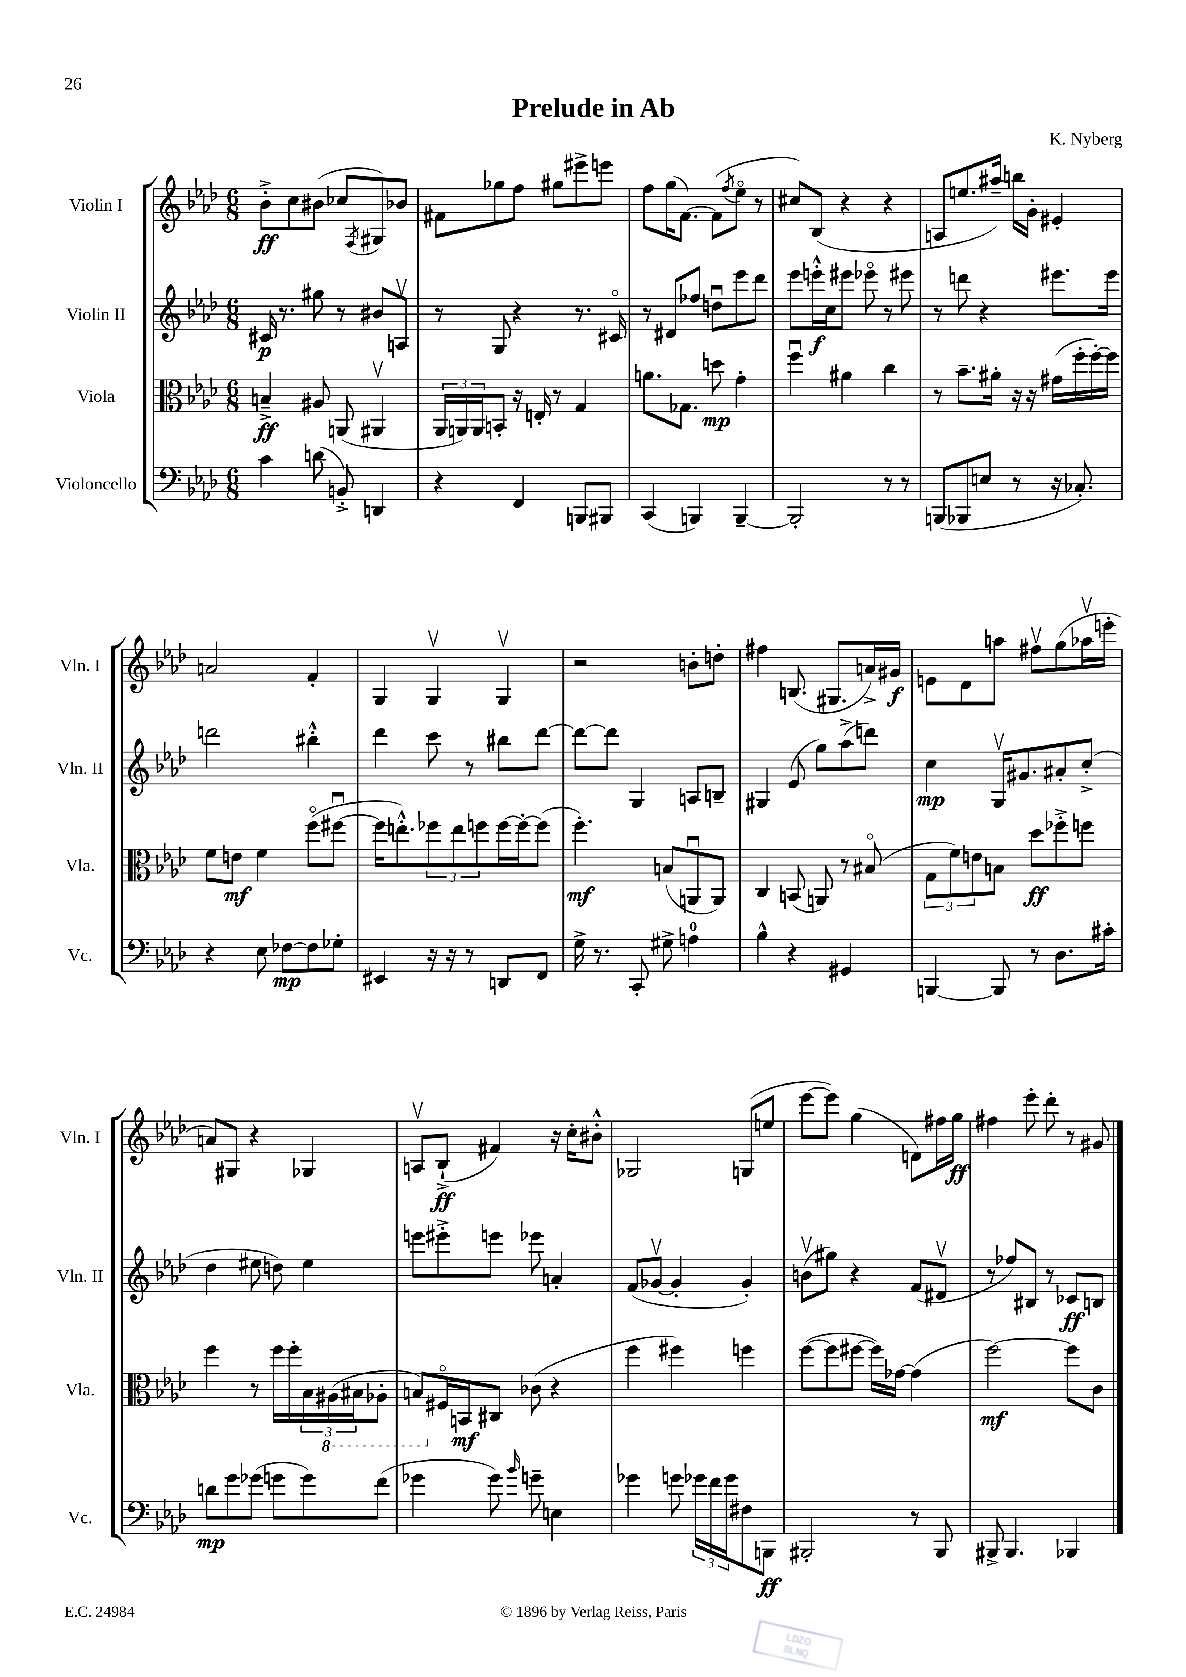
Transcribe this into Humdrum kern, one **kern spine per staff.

**kern	**kern	**kern	**kern
*staff4	*staff3	*staff2	*staff1
*clefF4	*clefC3	*clefG2	*clefG2
*k[b-e-a-d-]	*k[b-e-a-d-]	*k[b-e-a-d-]	*k[b-e-a-d-]
*M6/8	*M6/8	*M6/8	*M6/8
4c\	4B~^/	16c#/	8b-'^\L
.	.	8.r	.
.	.	.	8cc\
(8d\	8A#/	8gg#\	(8b#\J
8BB'^/)	(8AA/	8r	8cc-/L
.	.	.	8qF/
4DD/	4AA#v/	8b#/L	8G#/)
.	.	8Av/J	8b-/J
=	=	=	=
4r	24AA-/LL	8r	8f#\L
.	24AA/)	.	.
.	24AA/J	.	.
.	8BB'/J	8G/	8gg-\
4FF/	16r	4r	8ff\J
.	16E'/	.	.
.	8r	.	8gg#\L
8BBB/L	4G/	8.r	8eee#^\
8BBB#/J	.	.	8eee\J
.	.	16c#o/	.
=	=	=	=
(4CC/	8.a\L	8r	8ff\L
.	.	8d#/L	(16gg\K
.	8.G-\J	.	[8.f\J)
4BBB/)	.	8ff-/J	.
.	8dd\	8ddu\L	(8f\]L
.	.	.	8qff/
[4BBB~/	4g'\	8eee-\	8ee-o\J
.	.	8ddd-\J	8r
=	=	=	=
2BBB'/]	4ffu\	8eee-\L	8cc#/L)
.	.	16eee'^^\L	(8B-/J
.	.	16cc\J	.
.	4a#\	8eee#\J	4r
.	.	8eee-o\	.
8r	4cc\	8r	4r
8r	.	8eee#\	.
=	=	=	=
(8BBB/L	8r	8r	8A/L
8BBB-/	8.b-~\L	8ddd\	8.ee/
8E/J	.	4r	.
.	16a#'\Jk	.	16aa#~/Jk)
8r	16r	.	16bb\LL
.	16r	.	16g'\JJ
16r	(16g#\LL	8.eee#\L	4e#'/
8.C-'/)	16ff'\	.	.
.	[16ff'\)	.	.
.	16ff\]JJ	16eee#\Jk	.
=	=	=	=
4r	8f\L	2ddd\	2a/
.	8e\J	.	.
8E-\	4f\	.	.
[8F-\L	.	.	.
8F-\]	(8ffo\L	4bb#'^^\	4f'/
8G-'\J	[8ff#u\J	.	.
=	=	=	=
4EE#/	16ff#\]LK	4ddd-\	4G/
.	8.ee'^^\)	.	.
16r	12ff-\	8ccc\	4Gv/
16r	.	.	.
.	12ee\	.	.
8r	.	8r	.
.	12ff\	.	.
8DD/L	[16ff\L	8bb#\L	4Gv/
.	16ff'\_J	.	.
8FF/J	(8ff\]J	[8ddd-\J	.
=	=	=	=
16G^\	4.ff'\)	8ddd-\_L	2r
8.r	.	.	.
.	.	8ddd-\]J	.
8CC'/	.	4G/	.
8G#^\	(8B/L	.	.
4A\	8AAu/	8A/L	8b'\L
.	8AA/J)	8B~/J	8dd'\J
=	=	=	=
4B-^^\	4C/	4G#/	4ff#\
4r	(8BB/	(8e-/	(8.B/
.	8AA/)	8gg\L)	.
.	.	.	8.G#/L
4GG#/	8r	(8aa-^\	.
.	(8B#o/	8ddd\J)	16a^/L)
.	.	.	16g#/JJ
=	=	=	=
[4BBB/	12G\L	4cc\	8e\L
.	12f\)	.	.
.	.	.	8d-\
.	12e\	.	.
8BBB/]	8B\J	16Gv/LK	8aa\J
.	.	8.g#/	.
8r	8dd-\L	.	8ff#v\L
8.D-\L	8ff-'^\	8a#'/	(8gg\
.	8ff\J	(8cc'^/J	16aa-v\L
16c#'\Jk	.	.	16eee'\JJ
=	=	=	=
8d\L	4ff\	4dd-\	8a/L)
8g\	.	.	8G#/J
(8g-\J	8r	8ee#\	4r
8g\L	16ff\LL	8dd\)	.
.	16ff'\	.	.
8g\)	24B-\	4ee#\	4G-/
.	(24AA#\	.	.
.	24BB#\J	.	.
(8f\J	8AA-'\J	.	.
=	=	=	=
4g-\	8BB/L)	8eee\L	8Av/L
.	16F#o/L	8eee#'^\	(8B-`^/J
.	16BB/J	.	.
8g-\)	8C#/J	8eee\J	4f#/)
16qqb-/	.	.	.
8g~\	(8c-\	8eee-\	.
4E\	4r	4a'/	16r
.	.	.	16cc'\LK
.	.	.	8b#'^^\J
=	=	=	=
4g-\	4ff\	(8f/L	2G-/
.	.	[8g-v/J	.
8g\	4ff#\)	4g-'/]	.
24g-\LL	.	.	.
24f\	.	.	.
24g-\J	.	.	.
8F#\	4ff\	4g-'/)	(8G/L
8BBB\J	.	.	8ee/J
=	=	=	=
2BBB#'/	([8ff\L	(8bv\L	[8eee-\L
.	8ff\]	8gg#\J)	8eee-\]J)
.	[8ff#\J	4r	(4gg\
.	16ff#\]LL)	.	.
.	[16g-\JJ	.	.
8r	(4g-\]	(8f/L	8d\L)
8BBB#/	.	8d#v/J	16ff#\L
.	.	.	16gg\JJ
=	=	=	=
8BBB#^/	[2ff\)	8r	4ff#\
4.BBB#/	.	8ff-/L)	.
.	.	8B#/J	8eee-'\
.	.	8r	8ddd-'\
4BBB-/	8ff\]L	8c-/L	8r
.	8c\J	8B/J	8g#/
==	==	==	==
*-	*-	*-	*-
